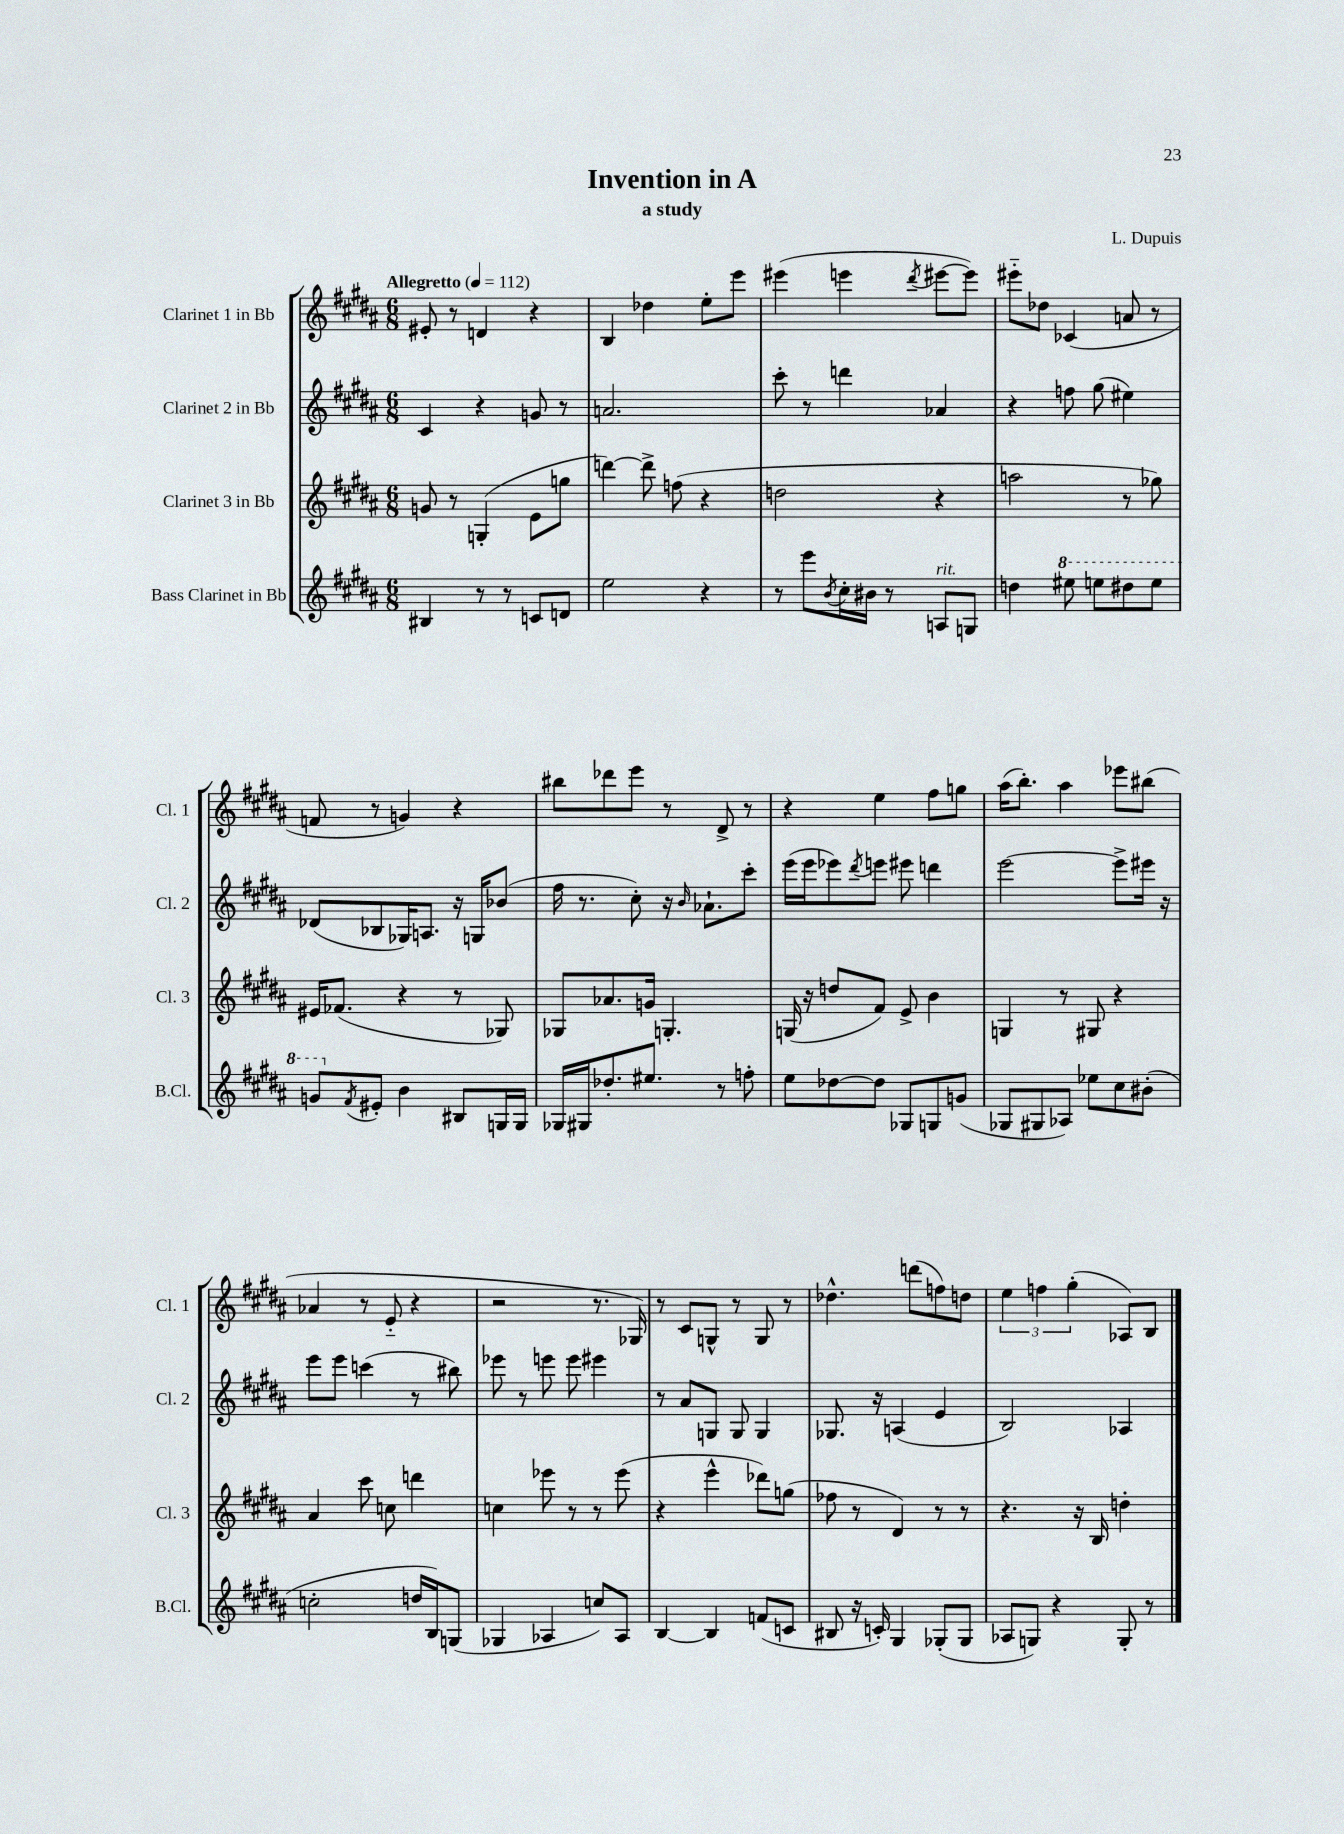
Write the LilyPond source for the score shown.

\header { title = "Invention in A" composer = "L. Dupuis" subtitle = "a study" }
<<
\new StaffGroup <<
\new Staff = "s0" \with { instrumentName = "Clarinet 1 in Bb" shortInstrumentName = "Cl. 1" } {
    \clef treble \key b \major \numericTimeSignature \time 6/8 \tempo "Allegretto" 4 = 112
    eis'8-. r8 d'4 r4 |
    b4 des''4 e''8-. e'''8 |
    eis'''4( e'''4 \acciaccatura { dis'''8 } eis'''8~ eis'''8) |
    eis'''8-_ des''8 ces'4( a'8 r8 |
    f'8 r8 g'4) r4 |
    bis''8 des'''8 e'''8 r8 dis'8-> r8 |
    r4 e''4 fis''8 g''8 |
    ais''16( b''8.-.) ais''4 ees'''8 bis''8( |
    aes'4 r8 e'8-_ r4 |
    r2 r8. ges16) |
    r8 cis'8 g8-^ r8 g8 r8 |
    des''4.-^ d'''8( f''8) d''8 |
    \tuplet 3/2 { e''4 f''4 gis''4-.( } aes8) b8 \bar "|." |
}
\new Staff = "s1" \with { instrumentName = "Clarinet 2 in Bb" shortInstrumentName = "Cl. 2" } {
    \clef treble \key b \major \numericTimeSignature \time 6/8
    cis'4 r4 g'8 r8 |
    a'2. |
    cis'''8-. r8 d'''4 aes'4 |
    r4 f''8 gis''8( eis''4) |
    des'8( bes8 ges16) a8. r16 g16 bes'8( |
    fis''16 r8. cis''8-.) r16 \grace { b'16 } aes'8.-! cis'''8-. |
    e'''16( e'''16 ees'''8) \acciaccatura { dis'''8 } e'''8 eis'''8 d'''4 |
    e'''2~ e'''8-> eis'''16 r16 |
    e'''8 e'''8 c'''4( r8 bis''8) |
    ees'''8 r8 e'''8 e'''8 eis'''4 |
    r8 ais'8 g8 g8 g4 |
    ges8. r16 a4( e'4 |
    b2) aes4 \bar "|." |
}
\new Staff = "s2" \with { instrumentName = "Clarinet 3 in Bb" shortInstrumentName = "Cl. 3" } {
    \clef treble \key b \major \numericTimeSignature \time 6/8
    g'8 r8 g4-.( e'8 g''8 |
    d'''4~) d'''8-> f''8( r4 |
    d''2 r4 |
    a''2 r8 ges''8) |
    eis'16 fes'8.( r4 r8 ges8) |
    ges8 aes'8. g'16 g4.-. |
    g16( r16 d''8 fis'8) e'8-> b'4 |
    g4 r8 gis8 r4 |
    ais'4 cis'''8 c''8 d'''4 |
    c''4 ees'''8 r8 r8 ees'''8( |
    r4 e'''4-^ des'''8) g''8( |
    fes''8 r8 dis'4) r8 r8 |
    r4. r16 b16 d''4-. \bar "|." |
}
\new Staff = "s3" \with { instrumentName = "Bass Clarinet in Bb" shortInstrumentName = "B.Cl." } {
    \clef treble \key b \major \numericTimeSignature \time 6/8
    bis4 r8 r8 c'8 d'8 |
    e''2 r4 |
    r8 e'''8 \acciaccatura { b'8 } cis''16-. bis'16 r8 a8^\markup { \italic "rit." } g8 |
    d''4 \ottava #1 eis'''8 e'''8 dis'''!8 e'''8 |
    g''8 \ottava #0 \acciaccatura { fis'8 } eis'8-. b'4 bis8 g16 g16 |
    ges16 gis16 des''8.-. eis''8. r8 f''8-. |
    e''8 des''8~ des''8 ges8 g8 g'8( |
    ges8 gis8 aes8) ees''8 cis''8 bis'8-.( |
    c''2-. d''16 b16) g8( |
    ges4 aes4 c''8) aes8 |
    b4~ b4 f'8( c'8 |
    bis8 r16 c'16-.) gis4 ges8-.( ges8 |
    aes8 g8) r4 g8-. r8 \bar "|." |
}
>>
>>
\layout { \context { \Score \remove "Bar_number_engraver" } }
